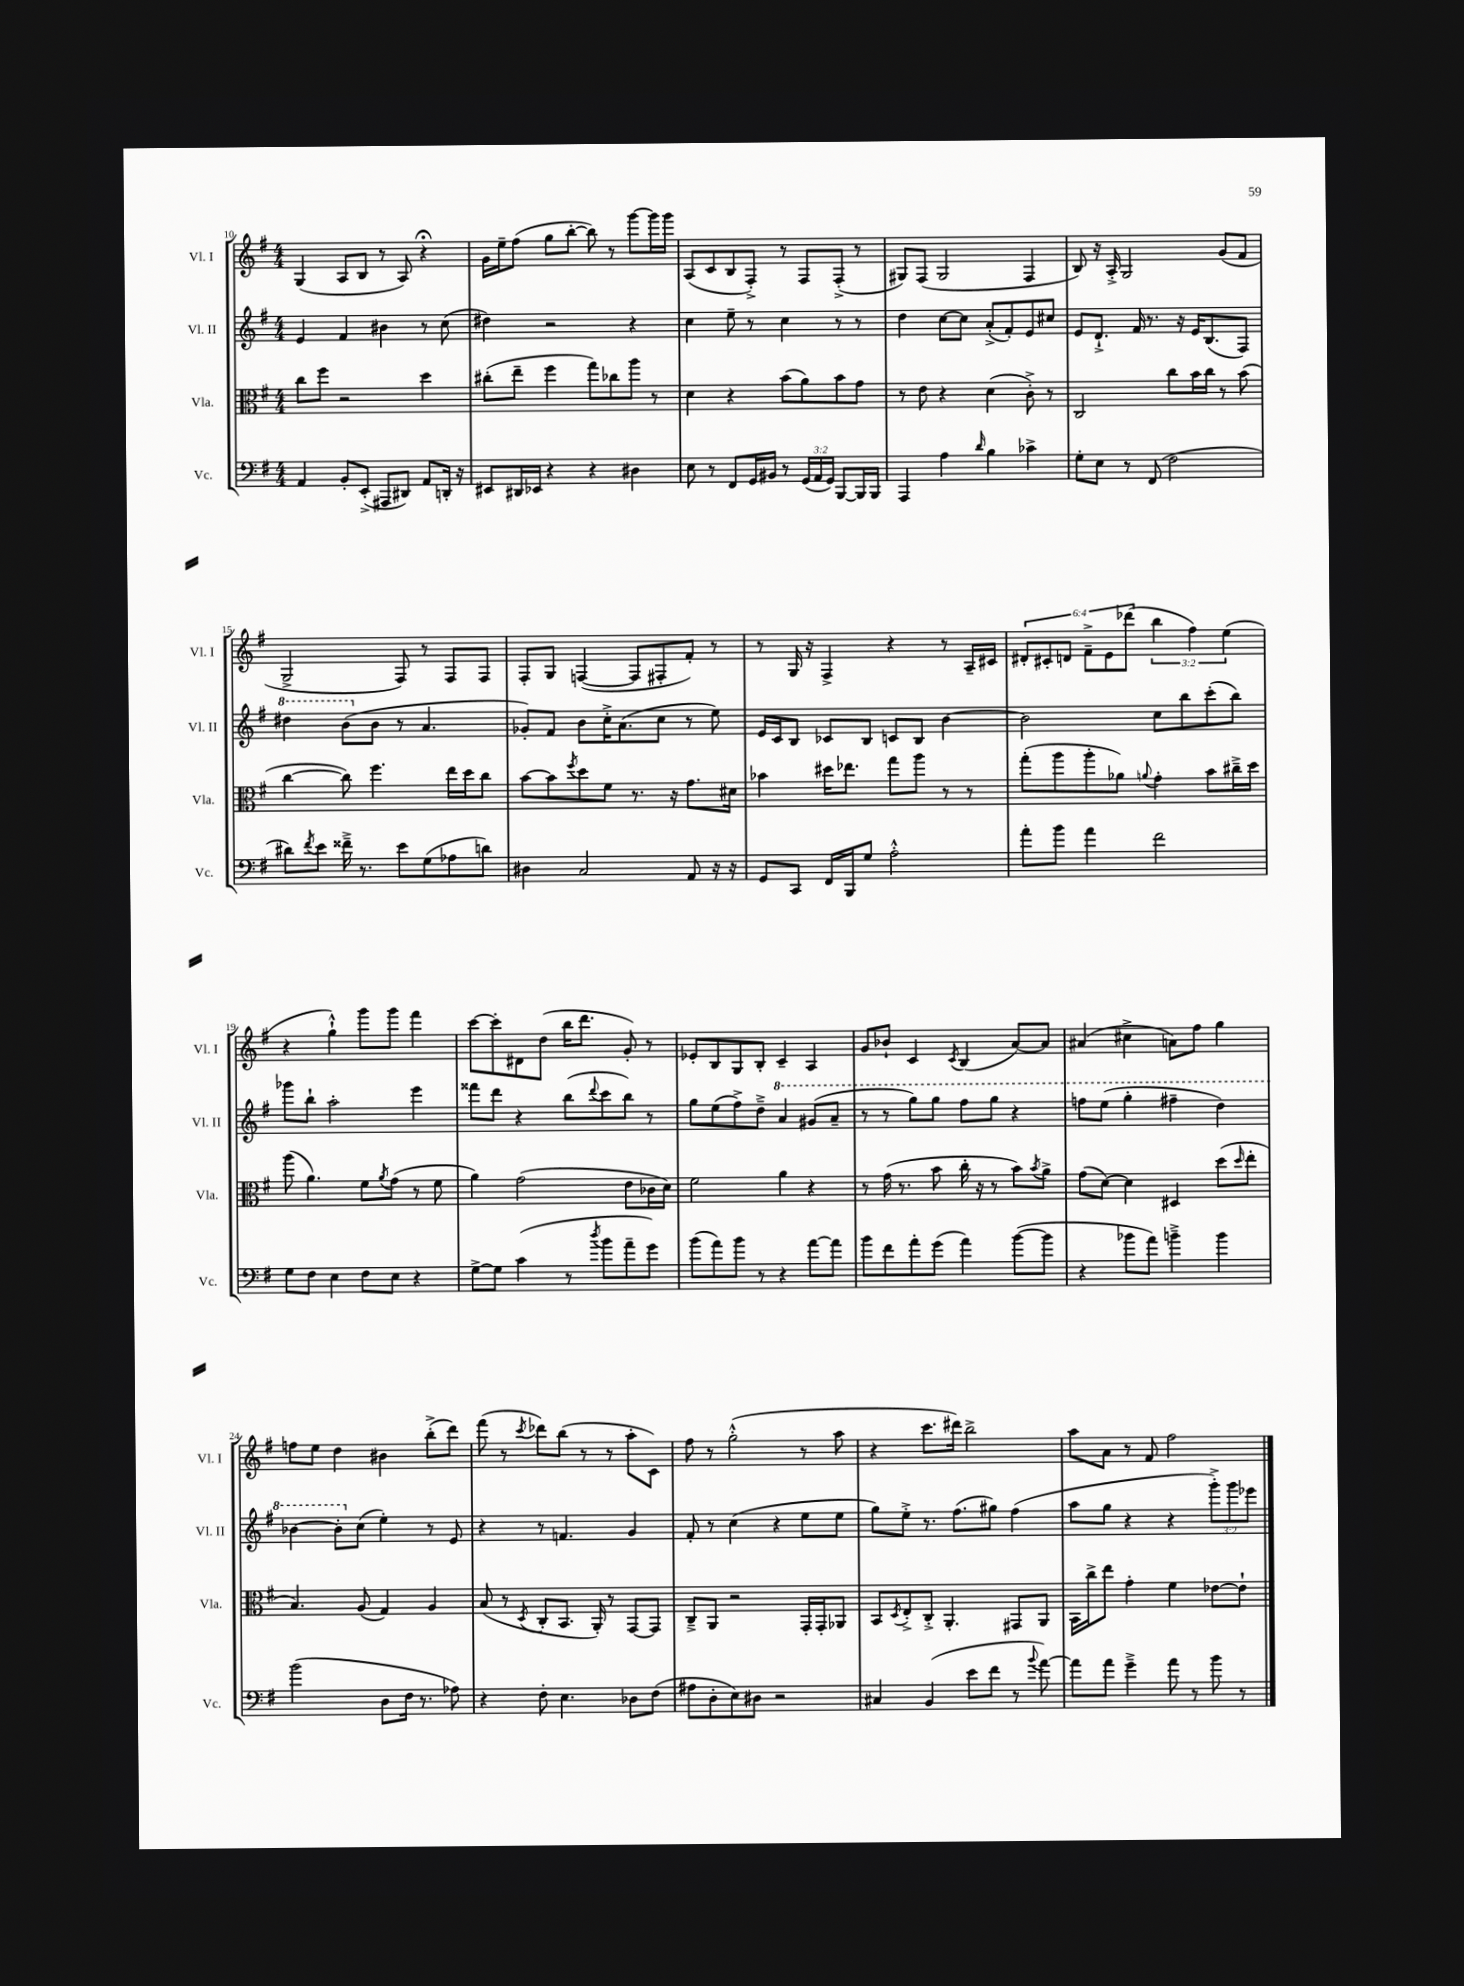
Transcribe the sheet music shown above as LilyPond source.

<<
\new StaffGroup <<
\new Staff = "s0" \with { instrumentName = "Vl. I" shortInstrumentName = "Vl. I" } {
    \clef treble \key g \major \numericTimeSignature \time 4/4 \override Staff.TupletNumber.text = #tuplet-number::calc-fraction-text
    g4( a8 b8 r8 a8) r4\fermata |
    g'16 e''16-- fis''8( g''8 b''8~-. b''8) r8 g'''8~ g'''16 g'''16 |
    a8( c'8 b8 fis8-.->) r8 fis8 fis8-.->( r8 |
    gis8) fis8( gis2 fis4 |
    b8) r16 a16-.-> g2 g'8( fis'8 |
    g2-> fis8) r8 fis8 fis8 |
    fis8-. g8 f4~( f8 fis8-. fis'8-.) r8 |
    r8 g16 r16 fis4-> r4 r8 a16-- cis'16 |
    \tuplet 6/4 { dis'8-. cis'8-. d'8 fis'8---> e'8 des'''8( } \tuplet 3/2 { b''4 fis''4) e''4( } |
    r4 g''4-!-^) g'''8 g'''8 fis'''4 |
    c'''8~ c'''8-. dis'8 d''8( b''16 d'''8. g'8-.) r8 |
    ees'8-. b8 g8 b8-. c'4-- a4 |
    g'8 bes'8-! c'4 \acciaccatura { c'8 } b4( a'8~) a'8 |
    ais'4( cis''4-> a'8) fis''8 g''4 |
    f''8 e''8 d''4 bis'4 b''8-.->( d'''8) |
    fis'''8( r8 \acciaccatura { c'''8 } des'''8) b''8( r8 r8 a''8-. c'8) |
    fis''8 r8 g''2-.-^( r8 a''8 |
    r4 c'''8. dis'''16) b''2-> |
    a''8 a'8 r8 fis'8 fis''2 \bar "|." |
}
\new Staff = "s1" \with { instrumentName = "Vl. II" shortInstrumentName = "Vl. II" } {
    \clef treble \key g \major \numericTimeSignature \time 4/4 \override Staff.TupletNumber.text = #tuplet-number::calc-fraction-text
    e'4 fis'4 bis'4 r8 c''8( |
    dis''4) r2 r4 |
    c''4 e''8-- r8 c''4 r8 r8 |
    d''4 c''8~ c''8 a'8-.->( fis'8-.) e'8 cis''8 |
    e'8 d'8.-!-> fis'16 r8. r16 e'16 b8.( fis8) |
    \ottava #1 dis'''4 b''8( \ottava #0 b'8 r8 a'4. |
    ges'8-.) fis'8 b'8 c''16-.-> a'8.( c''8 r8 e''8) |
    e'16 c'16 b8 ces'8 b8 c'8 b8 b'4~ |
    b'2 c''8 b''8 c'''8-.( b''8) |
    ges'''8 b''8-! a''2-. e'''4 |
    fisis'''8 d'''8 r4 b''8( \appoggiatura { d'''8 } c'''8 b''8) r8 |
    g''8 e''8( fis''8->) d''8---> \ottava #1 a''4 gis''8( a''8-- |
    r8 r8 g'''8) g'''8 fis'''8 g'''8 r4 |
    f'''8 e'''8( g'''4-. fis'''4-- d'''4) |
    bes''4~ bes''8-. \ottava #0 c''8( e''4-.) r8 e'8 |
    r4 r8 f'4. g'4 |
    fis'8-. r8 c''4( r4 e''8 e''8 |
    g''8) e''8-.-> r8. fis''8.( gis''8) fis''4( |
    a''8 g''8 r4 r4 \tuplet 3/2 { g'''8-.->) g'''8 ees'''8 } \bar "|." |
}
\new Staff = "s2" \with { instrumentName = "Vla." shortInstrumentName = "Vla." } {
    \clef alto \key g \major \numericTimeSignature \time 4/4
    c''8 fis''8 r2 d''4 |
    cis''8-.( e''8-- fis''4 g''8) ces''8 a''8 r8 |
    d'4 r4 b'8( a'8) b'8 g'8 |
    r8 e'8 r4 d'4( c'8-.->) r8 |
    c2 c''8 b'16 c''16 r8 b'8( |
    c''4~ c''8) fis''4. e''16 d''16 c''8 |
    b'8~ b'8 \acciaccatura { fis''8 } d''8 fis'8 r8. r16 g'8. dis'16 |
    bes'4 dis''16 ees''8. g''8 a''8 r8 r8 |
    g''8-.( a''8 a''8-. aes'8) \appoggiatura { a'8 } g'4-. b'8 cis''16---> d''16 |
    a''8( a'4.) fis'8 \acciaccatura { a'8 } g'8( r8 fis'8 |
    a'4) g'2( e'8 ces'16 d'16) |
    fis'2 a'4 r4 |
    r8 g'16( r8. b'8 c''16-. r16 r8 b'8) \acciaccatura { b'8 } a'8-> |
    g'8( d'8~) d'4 dis4 d''8( \grace { d''16 } e''8-. |
    b4.) a8( g4) a4 |
    b8( r8 \acciaccatura { d8 } c8-. b,8. a,16-.) r8 g,8~ g,8 |
    c8---> a,8 r2 g,16-. g,16-. aes,8 |
    b,8 \acciaccatura { d8 } e8-.-> c8-.-> a,4.-. gis,8 a,8 |
    b,16 c''16-> e''8 g'4-. fis'4 ees'8~ ees'8-! \bar "|." |
}
\new Staff = "s3" \with { instrumentName = "Vc." shortInstrumentName = "Vc." } {
    \clef bass \key g \major \numericTimeSignature \time 4/4 \override Staff.TupletNumber.text = #tuplet-number::calc-fraction-text
    a,4 b,8-. e,8-.->( ais,,8 dis,8) a,8 d,16-. r16 |
    eis,8 dis,16 ees,16 r4 r4 dis4 |
    e8 r8 fis,8 g,16 bis,16 r8 \tuplet 3/2 { g,16( a,16 g,16) } b,,8~ b,,16 b,,16 |
    a,,4 a4 \grace { d'16 } b4 ces'4-> |
    g8-. e8 r8 fis,8( fis2 |
    dis'8) \acciaccatura { fis'8 } e'8 fisis'16---> r8. e'8 g8( aes8 d'8) |
    dis4 c2 a,8 r16 r16 |
    g,8 c,8 fis,16 b,,16 g8 a2-.-^ |
    a'8-. b'8 a'4 fis'2 |
    g8 fis8 e4 fis8 e8 r4 |
    g8~-> g8 c'4( r8 \acciaccatura { d''8 } b'8 a'8-- g'8) |
    b'8( a'8) b'8 r8 r4 a'8~ a'8 |
    b'8 fis'8 a'8-. g'8( a'4) b'8~( b'8 |
    r4 bes'8 a'8) b'4---> b'4 |
    b'2( d8 fis16 r8. aes8) |
    r4 fis8-. e4. des8 fis8( |
    ais8 d8-. e8) dis8 r2 |
    cis4 b,4( e'8 fis'8 r8 \appoggiatura { b'8 } a'8~) |
    a'8 a'8 g'4---> a'8 r8 b'8 r8 \bar "|." |
}
>>
>>
\layout { \context { \Score currentBarNumber = #10 } }
